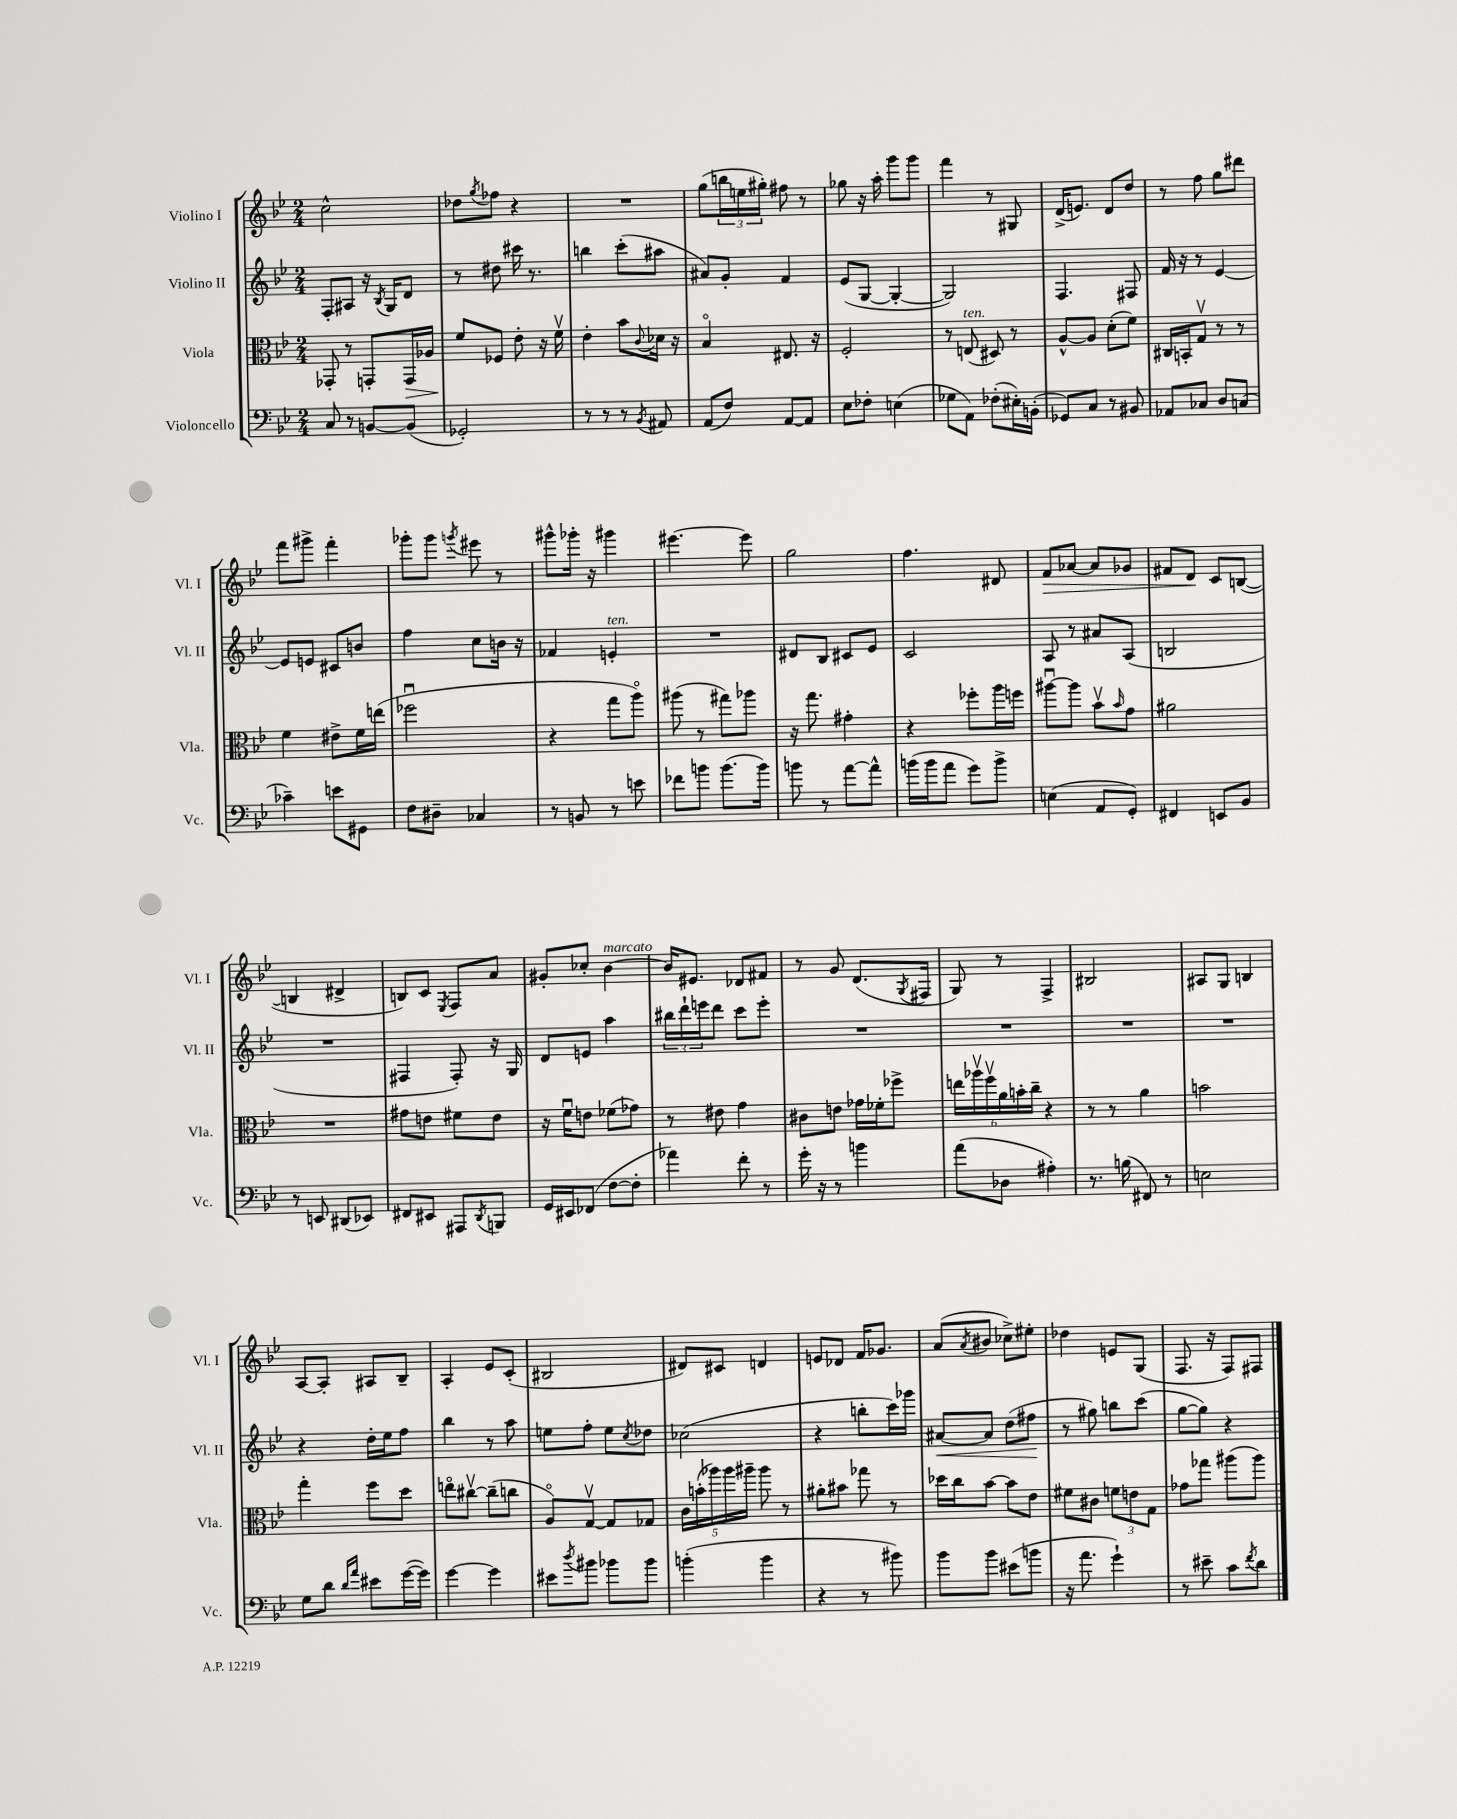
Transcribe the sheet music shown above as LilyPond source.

<<
\new StaffGroup <<
\new Staff = "s0" \with { instrumentName = "Violino I" shortInstrumentName = "Vl. I" } {
    \clef treble \key bes \major \numericTimeSignature \time 2/4
    c''2-^ |
    des''8 \acciaccatura { g''8 } fes''8 r4 |
    R2 |
    g''8( \tuplet 3/2 { b''16 e''16 gis''16-.) } fis''8 r8 |
    ges''8 r16 a''16-. g'''8 g'''8 |
    f'''4 r8 gis8 |
    d'16->( e'8.) d'8 d''8 |
    r8 f''8 g''8 dis'''8 |
    f'''8 gis'''8-> f'''4-. |
    ges'''8-. ges'''8 \acciaccatura { g'''8 } eis'''8 r8 |
    gis'''8-^ ges'''16-. r16 gis'''4 |
    eis'''4.~ eis'''8 |
    g''2 |
    f''4. dis'8 |
    f'8\> aes'8~ aes'8 ges'8 |
    fis'8 d'8\! c'8 b8~( |
    b4 dis'4-> |
    b8) c'8 \acciaccatura { ees8 } f8 a'8 |
    gis'8-. ces''8-. bes'4~^\markup { \italic "marcato" } |
    bes'16 eis'8. des'8 fis'8 |
    r8 g'8 d'8.( \acciaccatura { g8 } fis16 |
    g8) r8 f4-> |
    bis2 |
    ais8 g8 b4 |
    a8~ a8-. ais8 bes8-- |
    a4-. ees'8 c'8-.( |
    bis2 |
    dis'8) cis'8 d'4 |
    e'8 des'8 f'16 ges'8. |
    a'8( \acciaccatura { a'8 } bis'8 ces''8->) eis''8-. |
    des''4 e'8 g8( |
    f8. r16 f8) fis8 \bar "|." |
}
\new Staff = "s1" \with { instrumentName = "Violino II" shortInstrumentName = "Vl. II" } {
    \clef treble \key bes \major \numericTimeSignature \time 2/4
    f8-. ais8 r16 \acciaccatura { bes8 } g16 d'8 |
    r8 dis''8 cis'''16 r8. |
    b''4 c'''8-.( ais''8 |
    ais'8) g'8-. f'4 |
    ees'8( g8~ g4~-. |
    g2) |
    f4. fis8 |
    f'16 r16 r8 ees'4~ |
    ees'8 e'8 cis'8 b'8 |
    f''4 c''8 b'16 r16 |
    fes'4 e'4-.^\markup { \italic "ten." } |
    R2 |
    dis'8 bes8 cis'8 ees'8 |
    c'2 |
    a8 r8 ais'8 a8( |
    b2 |
    R2 |
    fis4 fis8-.) r16 g16 |
    d'8 e'8 a''4 |
    \tuplet 3/2 { bis''16 d'''16-! e'''16 } d'''8 c'''8 e'''8-. |
    R2 |
    R2 |
    R2 |
    R2 |
    r4 d''16-. ees''16 f''8 |
    bes''4 r8 a''8 |
    e''8 f''8-. e''8 \acciaccatura { c''8 } des''8 |
    ces''2( |
    r4 b''8-. c'''16) ges'''16 |
    ais'8~\< ais'8 d''8( fis''8\! |
    r8 gis''8) b''8 c'''8( |
    g''8~ g''8) r4 \bar "|." |
}
\new Staff = "s2" \with { instrumentName = "Viola" shortInstrumentName = "Vla." } {
    \clef alto \key bes \major \numericTimeSignature \time 2/4
    ges,8-. r8 g,8-. g,16\> aes16 |
    f'8\! fes8 ees'8-. r16 f'16\upbow |
    ees'4-. bes'8 \appoggiatura { c'8 } des'16 r16 |
    bes4\flageolet eis8. r16 |
    f2-. |
    r8 e8^\markup { \italic "ten." }( dis8) r8 |
    a8~-^ a8 d'8-.( f'8) |
    cis16 b,16-. g8\upbow r8 r8 |
    f'4 eis'8-> f'16 e''16( |
    fes''2\downbow |
    r4 g''8 a''8\flageolet) |
    ais''8( r8 gis''8) aes''8 |
    r16 g''8. gis'4-. |
    r4 fes''8-. a''16 f''16 |
    ais''8~\downbow ais''8 bes'8\upbow \grace { bes'16 } g'8 |
    ais'2 |
    R2 |
    gis'8 e'8 fis'8 e'8 |
    r16 f'16\downbow e'8 fes'8( ges'8) |
    r8 eis'8 g'4 |
    cis'8 e'8 ges'16 fes'16-. fes''8-> |
    \tuplet 6/4 { e''16 aes''16\upbow f''16\upbow a'16 b'16-. c''16-- } r4 |
    r8 r8 a'4 |
    b'2 |
    g''4-. f''8 d''8 |
    e''8\flageolet cis''8~\upbow cis''8--( c''8 |
    a8\flageolet) g8~\upbow g8 ges8 |
    \tuplet 5/4 { c'16 b'16-.( aes''16) aes''16 ais''16-- } ais''8 r8 |
    ais'8-. bis'8 ges''8 r8 |
    des''16 c''16 bes'8~ bes'8 ees'8 |
    fis'8 cis'8 \tuplet 3/2 { f'8 e'8 g8 } |
    ges'8 ges''8 ais''8( ais''8) \bar "|." |
}
\new Staff = "s3" \with { instrumentName = "Violoncello" shortInstrumentName = "Vc." } {
    \clef bass \key bes \major \numericTimeSignature \time 2/4
    c8 r8 b,8~ b,8( |
    ges,2-.) |
    r8 r8 r8 \acciaccatura { bes,8 } ais,8 |
    a,8( f8) a,8~ a,8 |
    ees8 fes8-. e4( |
    ges8 a,8) fes8-.( eis16-.) b,16-.( |
    ges,8) c8 r8 bis,8 |
    aes,8 ces8 d8 c8( |
    ces'4--) e'8 gis,8 |
    f8 dis8-- ces4 |
    r8 b,8 r8 e'8 |
    fes'8 b'8 b'8.( b'16) |
    b'8 r8 a'8~ a'8-^ |
    b'16( b'16 a'8 g'8) b'8-> |
    e4( a,8 g,8-.) |
    fis,4 e,8 bes,8 |
    r8 e,8 dis,8( ees,8) |
    fis,8 eis,8 ais,,8 \acciaccatura { d,8 } b,,8 |
    g,16 eis,16 fes,8( f8~ f8-. |
    aes'4) f'8-. r8 |
    g'16-. r16 r8 b'4 |
    a'8( des8 ais4-.) |
    r8. b16( fis,8) r8 |
    e2 |
    g8 d'8 \grace { d'16 a'16 } eis'8 g'16~( g'16) |
    g'4~ g'4 |
    eis'8 \acciaccatura { d''8 } bis'8 bes'8 bes'8 |
    b'4-.( b'4 |
    r4 r8 bis'8) |
    bes'8 bes'8 eis'8( b'8 |
    r16 a'8. g'4-!) |
    r8 eis'8-- c'8 \acciaccatura { f'8 } d'8 \bar "|." |
}
>>
>>
\layout { \context { \Score \remove "Bar_number_engraver" } }
